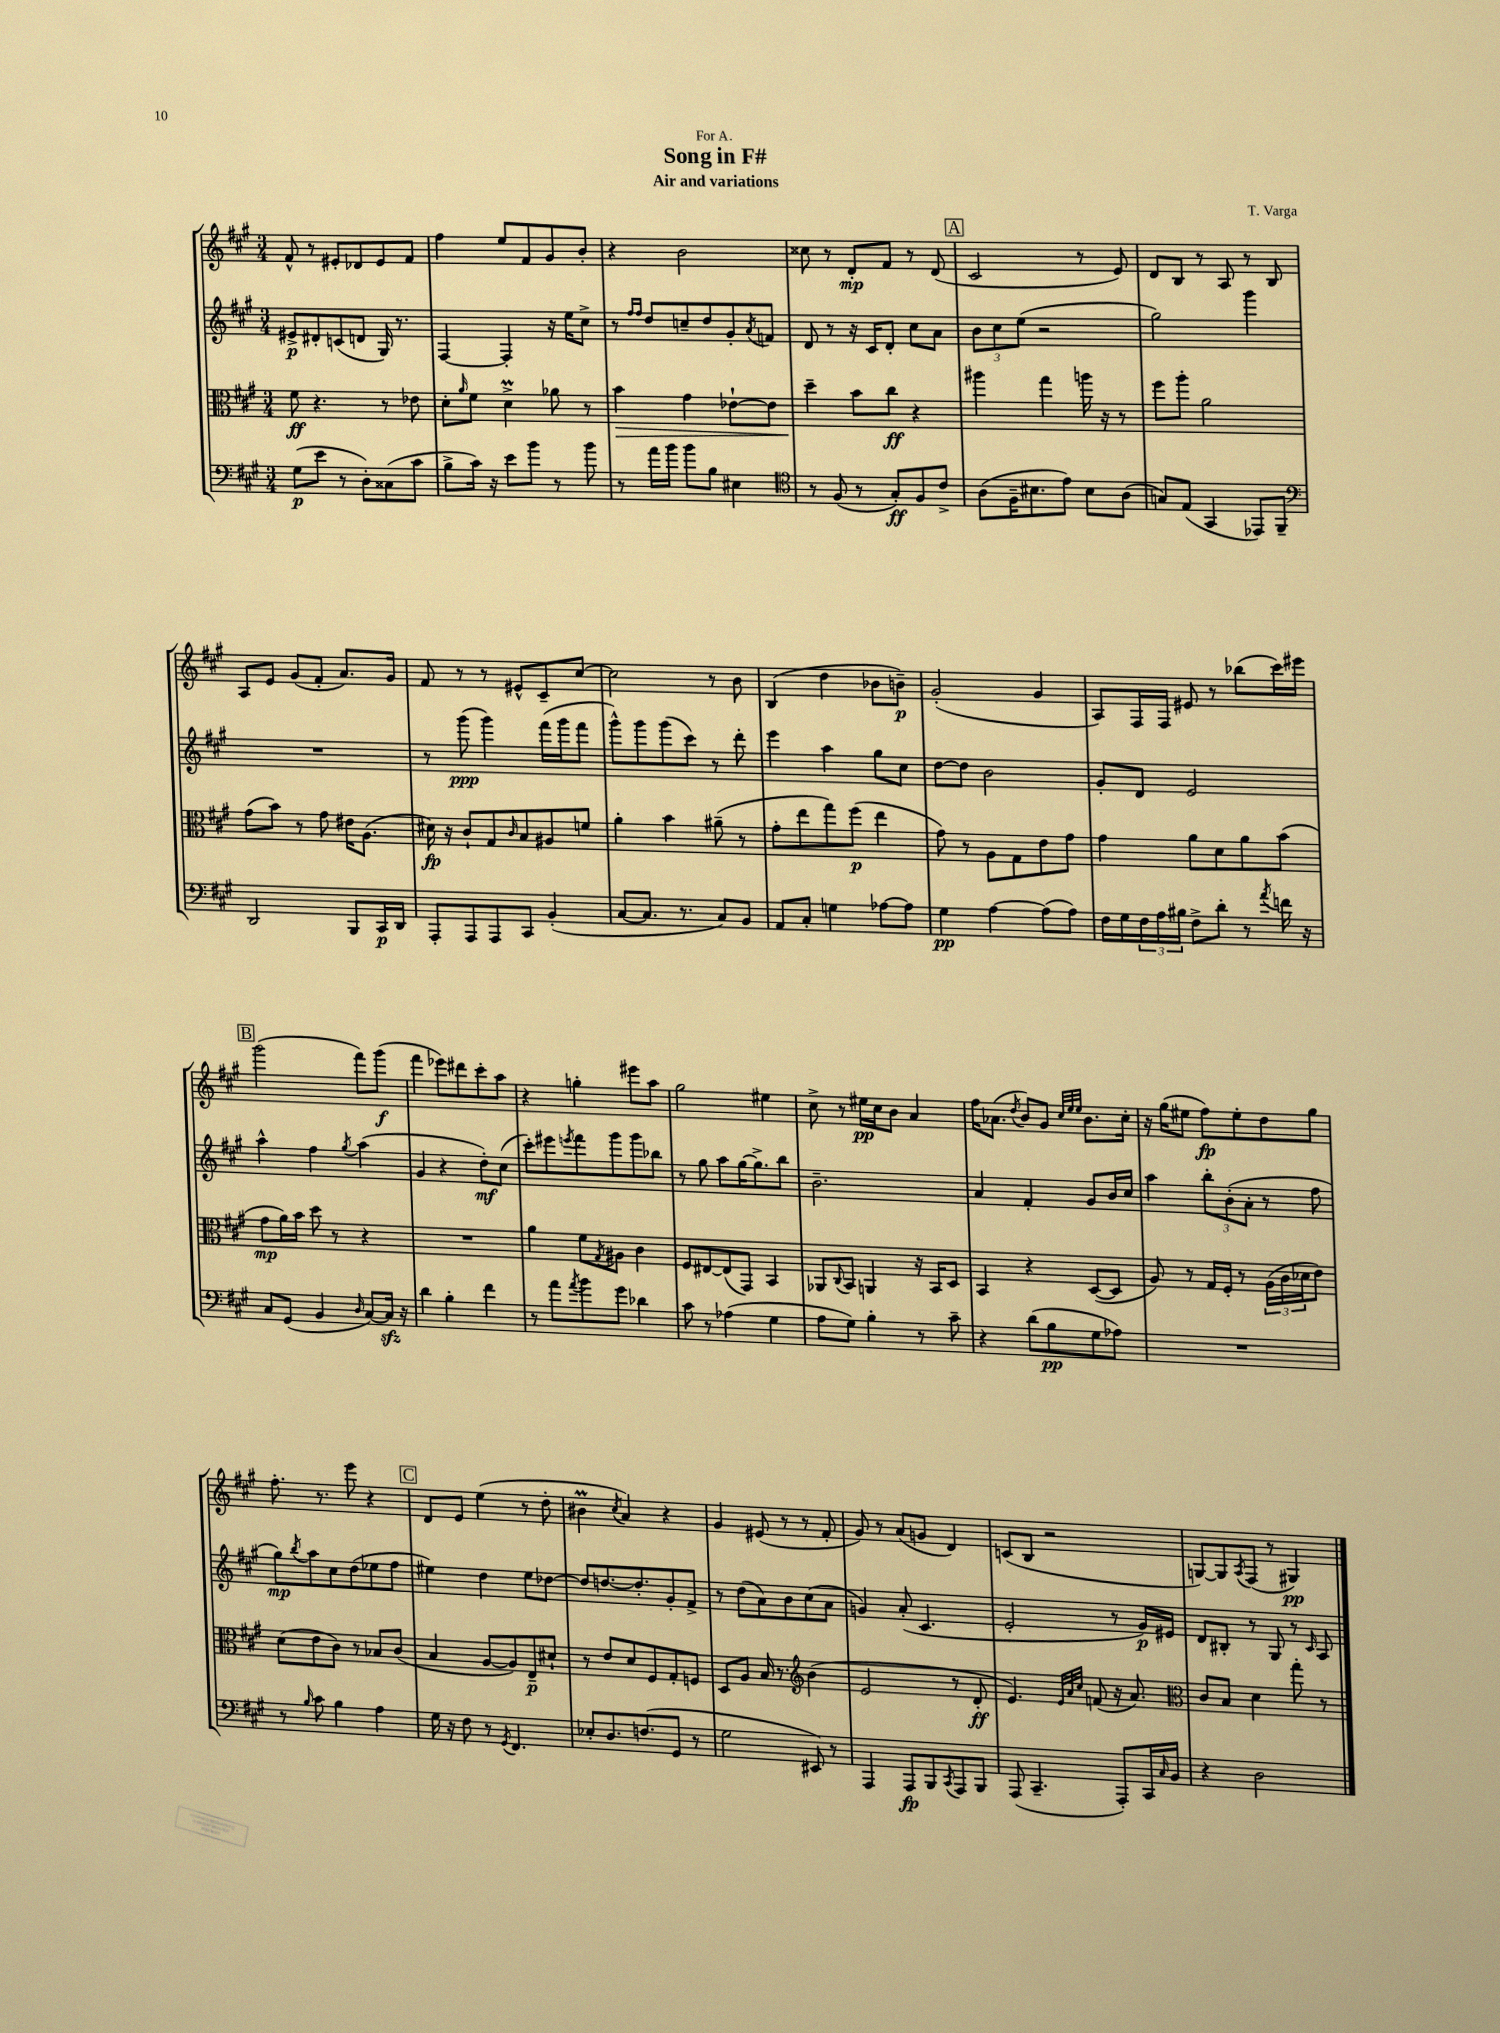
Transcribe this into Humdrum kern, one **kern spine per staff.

**kern	**dynam	**kern	**dynam	**kern	**dynam	**kern	**dynam
*part4	*part4	*part3	*part3	*part2	*part2	*part1	*part1
*staff4	*staff4	*staff3	*staff3	*staff2	*staff2	*staff1	*staff1
*clefF4	*	*clefC3	*	*clefG2	*	*clefG2	*
*k[f#c#g#]	*	*k[f#c#g#]	*	*k[f#c#g#]	*	*k[f#c#g#]	*
*M3/4	*	*M3/4	*	*M3/4	*	*M3/4	*
=1	=1	=1	=1	=1	=1	=1	=1
(8G#\L	p	8f#\	ff	8e#X^/L	p	8f#^^/	.
8e\J	.	4.r	.	8d#X'/	.	8r	.
8r	.	.	.	(8cn/	.	8e#X'/L	.
8D'\L)	.	.	.	8dn/J	.	8d-X/	.
(8C##X\	.	8r	.	16G#/)	.	8e#/	.
.	.	.	.	8.r	.	.	.
8c#\J	.	8e-X\	.	.	.	8f#/J	.
=2	=2	=2	=2	=2	=2	=2	=2
8B^\L	.	8d'\L	.	[4F#/	.	4ff#\	.
.	.	16qqa/	.	.	.	.	.
16c#\Jk)	.	8f#\J	.	.	.	.	.
16r	.	.	.	.	.	.	.
8e\L	.	4dM^\	.	4F#'/]	.	8ee/L	.
8b\J	.	.	.	.	.	8f#/	.
8r	.	8a-X\	.	16r	.	8g#/	.
.	.	.	.	16ee\KL	.	.	.
8b\	.	8r	.	8cc#^\J	.	8b'/J	.
=3	=3	=3	=3	=3	=3	=3	=3
!	!	!	!LO:HP:b	!	!	!	!
8r	.	4b\	>	8r	.	4r	.
.	.	.	.	16qqff#/LL	.	.	.
.	.	.	.	16qqff#/JJ	.	.	.
16a\LL	.	.	.	8dd/L	.	.	.
16b\JJ	.	.	.	.	.	.	.
8b\L	.	4g#\	.	8ccn~/	.	2b\	.
8B\J	.	.	.	8dd/	.	.	.
4E#X\	.	[8e-X`\L	.	8g#'/	.	.	.
.	.	.	.	8qa/	.	.	.
.	.	8e-\J]	.	8fn/J	.	.	.
=4	=4	=4	=4	=4	=4	=4	=4
*clefC4	*	*	*	*	*	*	*
8r	.	4dd~\	.	8d/	.	8cc##X\	.
(8F#/	.	.	.	8r	.	8r	.
8r	.	8b\L	]	16r	.	8d'/L	mp
.	.	.	.	16c#/KL	.	.	.
8G#'/L)	ff	8cc#\J	ff	8d'/J	.	8f#/J	.
8F#/	.	4r	.	8cc#\L	.	8r	.
8c#^/J	.	.	.	8a\J	.	(8d/	.
!!LO:REH:place=s1:t=A
=5	=5	=5	=5	=5	=5	=5	=5
(8A\L	.	4aa#X\	.	12b\L	.	2c#/	.
.	.	.	.	12cc#\	.	.	.
16F#~\K	.	.	.	.	.	.	.
.	.	.	.	(12ee\J	.	.	.
8.B#X\	.	.	.	.	.	.	.
.	.	4gg#\	.	2r	.	.	.
8e\J)	.	.	.	.	.	.	.
8B#\L	.	16aan\	.	.	.	8r	.
.	.	16r	.	.	.	.	.
(8A\J	.	8r	.	.	.	8e/)	.
=6	=6	=6	=6	=6	=6	=6	=6
8Gn/L)	.	8ff#\L	.	2gg#\)	.	8d/L	.
(8E/J	.	8aa'\J	.	.	.	8B/J	.
4GG#/	.	2a\	.	.	.	8r	.
.	.	.	.	.	.	8A/	.
8EE-X/L)	.	.	.	4ggg#\	.	8r	.
8FF#~/J	.	.	.	.	.	8B/	.
!!LO:LB:g=z
=7	=7	=7	=7	=7	=7	=7	=7
*clefF4	*	*	*	*	*	*	*
2DD/	.	(8g#\L	.	2.r	.	8A/L	.
.	.	8b\J)	.	.	.	8e/J	.
.	.	8r	.	.	.	(8g#/L	.
.	.	8g#\	.	.	.	8f#'/J	.
8BBB/L	.	16e#X\KL	.	.	.	8.a/L)	.
.	.	(8.A\J	.	.	.	.	.
16CC#/L	p	.	.	.	.	.	.
16DD/JJ	.	.	.	.	.	16g#/Jk	.
=8	=8	=8	=8	=8	=8	=8	=8
8AAA'/L	.	16d#X\)	fp	8r	.	8f#/	.
.	.	16r	.	.	.	.	.
8AAA/	.	8c#`/L	.	(8ggg#\	ppp	8r	.
8AAA/	.	8G#/	.	4ggg#\)	.	8r	.
.	.	16qqc#/	.	.	.	.	.
8CC#/J	.	8B/	.	.	.	8e#X^^/L	.
(4BB'/	.	8A#X/	.	(16fff#\LL	.	8c#~/	.
.	.	.	.	16ggg#\J	.	.	.
.	.	8fn/J	.	8fff#\J	.	[8cc#/J	.
=9	=9	=9	=9	=9	=9	=9	=9
[8C#/L	.	4a'\	.	8ggg#^^\L)	.	2cc#\]	.
8.C#/J]	.	.	.	8ggg#\	.	.	.
.	.	4b\	.	(8ggg#\	.	.	.
8.r	.	.	.	.	.	.	.
.	.	.	.	8ccc#\J)	.	.	.
8C#/L)	.	(8a#X~\	.	8r	.	8r	.
8BB/J	.	8r	.	8ddd'\	.	8b\	.
=10	=10	=10	=10	=10	=10	=10	=10
8AA/L	.	8g#'\L	.	4eee\	.	(4B/	.
8C#'/J	.	8ee\	.	.	.	.	.
4Gn\	.	8gg#\)	.	4aa\	.	4dd\	.
.	.	(8ff#\J	p	.	.	.	.
[8A-X\L	.	4ee\	.	8gg#\L	.	8b-X\L	.
8A-\J]	.	.	.	8cc#\J	.	8bn~\J)	p
=11	=11	=11	=11	=11	=11	=11	=11
4G#\	pp	8g#\)	.	[8dd\L	.	(2g#'/	.
.	.	8r	.	8dd\J]	.	.	.
[4A\	.	8A\L	.	2b\	.	.	.
.	.	8G#\	.	.	.	.	.
(8A\L]	.	8e\	.	.	.	4g#/	.
8A\J)	.	8g#\J	.	.	.	.	.
=12	=12	=12	=12	=12	=12	=12	=12
16F#\LL	.	4g#\	.	8g#'/L	.	8A/L)	.
16G#\	.	.	.	.	.	.	.
24F#\	.	.	.	8d/J	.	16F#/L	.
24A\	.	.	.	.	.	.	.
.	.	.	.	.	.	16F#/JJ	.
24B#X\JJ	.	.	.	.	.	.	.
8F#^\L	.	8a\L	.	2e/	.	8e#X/	.
8d'\J	.	8d\	.	.	.	8r	.
8r	.	8a\	.	.	.	(8bb-X\L	.
8qa/	.	.	.	.	.	.	.
16fn\	.	(8b\J	.	.	.	16ccc#\L)	.
16r	.	.	.	.	.	16eee#X\JJ	.
!!LO:LB:g=z
!!LO:REH:place=s1:t=B
=13	=13	=13	=13	=13	=13	=13	=13
8C#/L	.	8g#\L	mp	4aa^^\	.	(2ggg#\	.
(8GG#/J	.	16a\L)	.	.	.	.	.
.	.	16b\JJ	.	.	.	.	.
4BB/	.	8dd\	.	4ff#\	.	.	.
.	.	8r	.	.	.	.	.
16qqD/	.	.	.	8qgg#/	.	.	.
[8C#/L)	.	4r	.	(4aa\	.	8fff#\L)	.
16C#zz/Jk]	.	.	.	.	.	(8ggg#\J	f
16r	.	.	.	.	.	.	.
=14	=14	=14	=14	=14	=14	=14	=14
4d\	.	2.r	.	4g#/	.	4fff#\	.
4B'\	.	.	.	4r	.	8eee-X\L)	.
.	.	.	.	.	.	8ddd#X\	.
4f#\	.	.	.	8dd'\L)	mf	8ccc#'\	.
.	.	.	.	(8cc#\J	.	8aa\J	.
=15	=15	=15	=15	=15	=15	=15	=15
8r	.	4a\	.	8ccc#'\L)	.	4r	.
8a\L	.	.	.	8eee#X\	.	.	.
8qa/	.	.	.	8qeeen/	.	.	.
8b\	.	8f#\L	.	8fff#\	.	4ggn'\	.
.	.	8qG#/	.	.	.	.	.
8g#\J	.	8A#X\J	.	8ggg#\	.	.	.
4d-X\	.	4c#\	.	8ggg#\	.	8eee#X\L	.
.	.	.	.	8bb-X\J	.	8aa\J	.
=16	=16	=16	=16	=16	=16	=16	=16
8c#\	.	8F#/L	.	8r	.	2gg#\	.
8r	.	[8E#X/	.	8gg#\	.	.	.
(4A-X\	.	(8E#/]	.	8aa\L	.	.	.
.	.	8GG#/J)	.	[16gg#\K	.	.	.
.	.	.	.	8.gg#^\]	.	.	.
4G#\	.	4BB/	.	.	.	4ee#X\	.
.	.	.	.	8bb\J	.	.	.
=17	=17	=17	=17	=17	=17	=17	=17
8A\L	.	8AA-X/L	.	2.b~\	.	8cc#^\	.
.	.	8qqC#/	.	.	.	.	.
8G#\J)	.	8BB/J	.	.	.	8r	.
4B'\	.	4AAn/	.	.	.	16ee#X\LL	pp
.	.	.	.	.	.	16cc#\J	.
.	.	.	.	.	.	8b\J	.
8r	.	16r	.	.	.	4a/	.
.	.	16BB/KL	.	.	.	.	.
8c#~\	.	8D/J	.	.	.	.	.
=18	=18	=18	=18	=18	=18	=18	=18
4r	.	4BB/	.	4a/	.	16ff#\KL	.
.	.	.	.	.	.	(8.a-X\J	.
.	.	.	.	.	.	8qdd/	.
(8d\L	.	4r	.	4f#'/	.	8b/L)	.
8B\	pp	.	.	.	.	8g#/J	.
.	.	.	.	.	.	32qqcc#/LLL	.
.	.	.	.	.	.	32qqee/	.
.	.	.	.	.	.	32qqee/JJJ	.
8G#\	.	([8D/L	.	8g#/L	.	8.b\L	.
8A-X\J)	.	8D/J]	.	16b/L	.	.	.
.	.	.	.	16cc#/JJ	.	16cc#'\Jk	.
=19	=19	=19	=19	=19	=19	=19	=19
2.r	.	8A/)	.	4aa\	.	16r	.
.	.	.	.	.	.	(16gg#\KL	.
.	.	8r	.	.	.	8ee#X\J	.
.	.	16G#/LL	.	12bb'\L	.	8ff#\L)	fp
.	.	16F#'/JJ	.	.	.	.	.
.	.	.	.	(12b'\	.	.	.
.	.	8r	.	.	.	8ee#'\	.
.	.	.	.	12a'\J	.	.	.
.	.	(24A\LL	.	8r	.	8dd\	.
.	.	24c#\	.	.	.	.	.
.	.	24d-X\J	.	.	.	.	.
.	.	8e\J)	.	8ff#\	.	8gg#\J	.
!!LO:LB:g=z
=20	=20	=20	=20	=20	=20	=20	=20
8r	.	(8d\L	.	8gg#\L)	mp	8.ff#'\	.
16qqB/	.	.	.	8qbb/	.	.	.
8c#\	.	8e\	.	8aa\	.	.	.
.	.	.	.	.	.	8.r	.
4B\	.	8c#\J)	.	8cc#\	.	.	.
.	.	8r	.	(8dd\	.	8eee\	.
4A\	.	8B-X/L	.	8ee-X\	.	4r	.
.	.	(8c#/J	.	8ff#\J	.	.	.
!!LO:REH:place=s1:t=C
=21	=21	=21	=21	=21	=21	=21	=21
16G#\	.	4B/	.	4ee#X\)	.	8d/L	.
16r	.	.	.	.	.	.	.
8F#\	.	.	.	.	.	8e/J	.
8r	.	[8A/L	.	4dd\	.	(4ee\	.
8qGG#/	.	.	.	.	.	.	.
4.FF#/	.	8A/])	.	.	.	.	.
.	.	8E~/	p	8ee#\L	.	8r	.
.	.	8d#X`/J	.	[8dd-X\J	.	8dd'\	.
=22	=22	=22	=22	=22	=22	=22	=22
8E-X'/L	.	8r	.	8dd-/L]	.	4b#Xm\	.
8.D/	.	8e/L	.	[8.ddn/	.	.	.
.	.	.	.	.	.	8qcc#/	.
.	.	8d/	.	.	.	4a/)	.
(8.Fn/	.	.	.	8.dd'/]	.	.	.
.	.	8F#/	.	.	.	.	.
8GG#/J	.	8G#'/	.	8g#'/	.	4r	.
8r	.	8Fn/J	.	8f#^/J	.	.	.
=23	=23	=23	=23	=23	=23	=23	=23
2G#\	.	8D/L	.	8r	.	4g#/	.
.	.	8A/J	.	(8dd\L	.	.	.
.	.	16B/	.	8a\)	.	(8e#X/	.
.	.	8.r	.	.	.	.	.
.	.	.	.	8b\	.	8r	.
*	*	*clefG2	*	*	*	*	*
8EE#X/)	.	(4b\	.	(8cc#\	.	8r	.
8r	.	.	.	8a\J	.	8f#'/	.
=24	=24	=24	=24	=24	=24	=24	=24
4AAA/	.	2e/	.	4gn/)	.	8g#/)	.
.	.	.	.	.	.	8r	.
8AAA/L	fp	.	.	(8a'/	.	(8a/L	.
8BBB/	.	.	.	4.c#/	.	8gn/J	.
8qCC#/	.	.	.	.	.	.	.
8AAA/	.	8r	.	.	.	4d/)	.
8BBB/J	.	8d'/	ff	.	.	.	.
=25	=25	=25	=25	=25	=25	=25	=25
(8AAA/	.	4.e/)	.	2e'/	.	(8cn/L	.
4.CC#~/	.	.	.	.	.	8B/J	.
.	.	.	.	.	.	2r	.
.	.	32qqe/LLL	.	.	.	.	.
.	.	32qqa/	.	.	.	.	.
.	.	32qqcc#/JJJ	.	.	.	.	.
.	.	(8fn/	.	.	.	.	.
8AAA'/L)	.	16r	.	8r	.	.	.
.	.	8.a/)	.	.	.	.	.
16CC#/L	.	.	.	16g#/LL)	p	.	.
16qqC#/	.	.	.	.	.	.	.
16BB/JJ	.	.	.	16e#X/JJ	.	.	.
=26	=26	=26	=26	=26	=26	=26	=26
*	*	*clefC3	*	*	*	*	*
4r	.	8c#/L	.	8d/L	.	[8Gn/L)	.
.	.	8B/J	.	8B#X'/J	.	8G/]	.
.	.	.	.	.	.	8qA/	.
2D\	.	4d\	.	8r	.	(8F#/J	.
.	.	.	.	8G#/	.	8r	.
.	.	8gg#'\	.	8r	.	4G#X/)	pp
.	.	.	.	16qqc#/	.	.	.
.	.	8r	.	8A/	.	.	.
==	==	==	==	==	==	==	==
*-	*-	*-	*-	*-	*-	*-	*-
